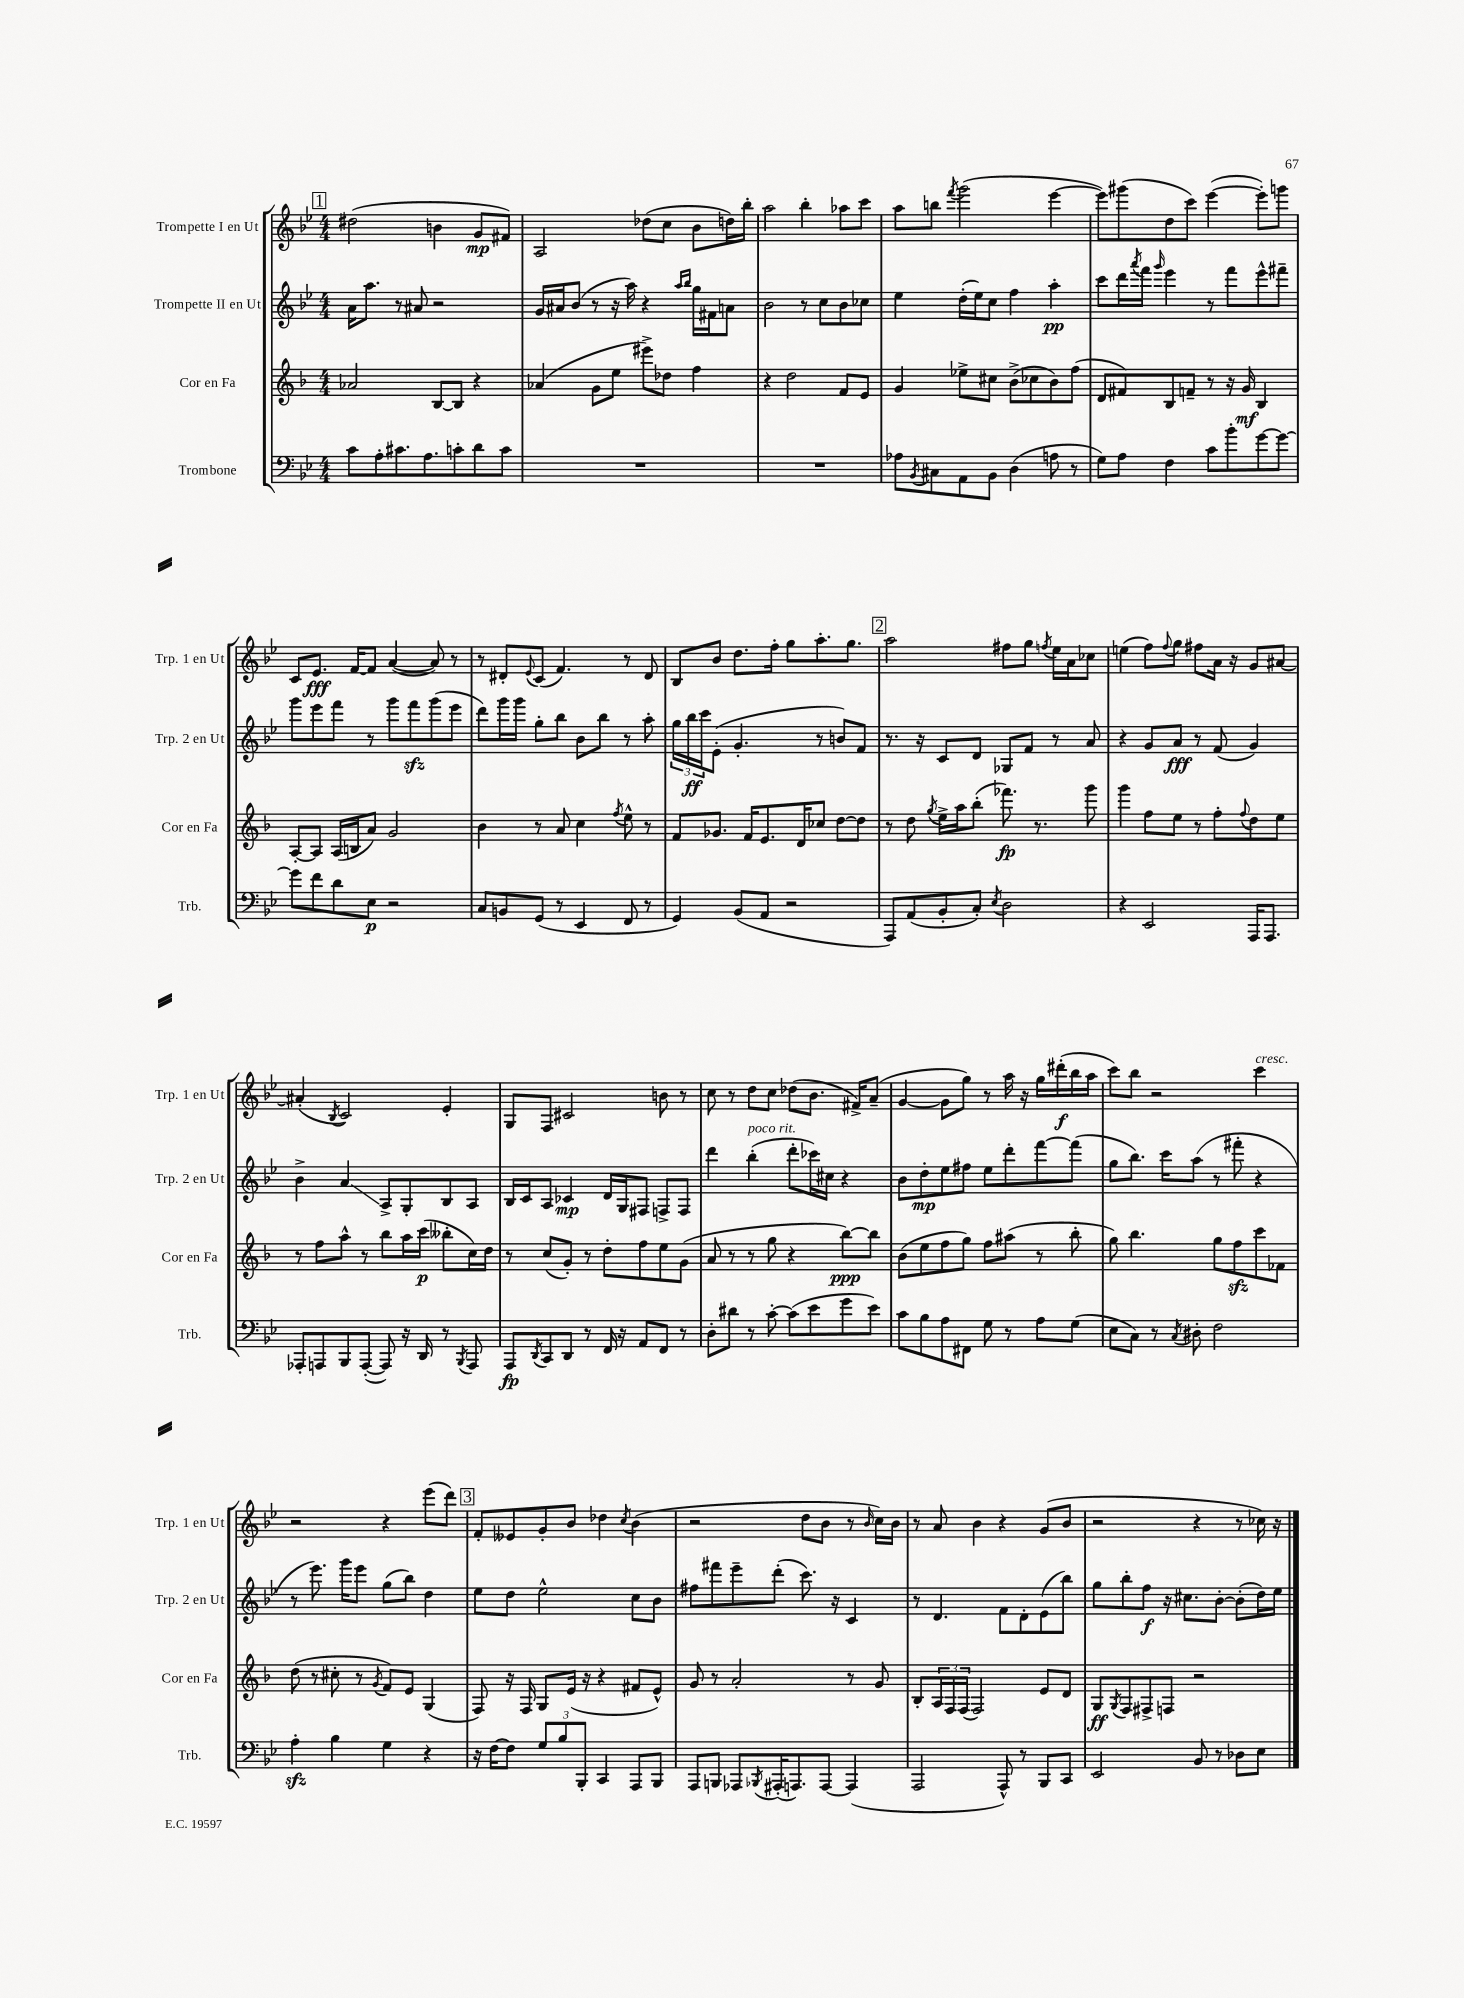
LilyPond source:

<<
\new StaffGroup <<
\new Staff = "s0" \with { instrumentName = "Trompette I en Ut" shortInstrumentName = "Trp. 1 en Ut" } {
    \clef treble \key bes \major \numericTimeSignature \time 4/4
    \mark \markup { \box "1" } dis''2( b'4 g'8\mp fis'8) |
    a2 des''8( c''8 bes'8 d''16) bes''16-. |
    a''2 bes''4-. aes''8 c'''8 |
    a''8 b''8 \acciaccatura { f'''8 } g'''2( ees'''4~ |
    ees'''8) gis'''8( d''8 c'''8) ees'''4~( ees'''8-.) g'''8 |
    c'8 ees'8.\fff f'16~ f'8 a'4~( a'8) r8 |
    r8 dis'8-. \appoggiatura { ees'8 } c'8( f'4.) r8 dis'8 |
    bes8 bes'8 d''8. f''16-. g''8 a''8.-. g''8. |
    \mark \markup { \box "2" } a''2 fis''8 g''8 \acciaccatura { f''8 } ees''16 a'16 ces''8 |
    e''4( f''8) \appoggiatura { f''8 } g''8 fis''8 a'16 r16 g'8 ais'8~ |
    ais'4-.( \acciaccatura { bes8 } c'2) ees'4-. |
    g8 f8 cis'2 b'8 r8 |
    c''8 r8 d''8 c''8 des''8( bes'8. fis'16->) a'8--( |
    g'4~ g'8 g''8) r8 a''16 r16 g''16 dis'''16-.\f( bes''16 a''16 |
    c'''8) bes''8 r2 c'''4^\markup { \italic "cresc." } |
    r2 r4 ees'''8( d'''8) |
    \mark \markup { \box "3" } f'8-. eeses'8 g'8-. bes'8 des''4 \acciaccatura { c''8 } bes'4( |
    r2 d''8 bes'8 r8 \grace { bes'16 } c''16) bes'16 |
    r8 a'8 bes'4 r4 g'8( bes'8 |
    r2 r4 r8 ces''16) r16 \bar "|." |
}
\new Staff = "s1" \with { instrumentName = "Trompette II en Ut" shortInstrumentName = "Trp. 2 en Ut" } {
    \clef treble \key bes \major \numericTimeSignature \time 4/4
    \mark \markup { \box "1" } a'16 a''8. r8 ais'8 r2 |
    g'16 ais'16 bes'8( r8 r16 a''16) r4 \grace { a''16 bes''16 } g''16 fis'16 a'8 |
    bes'2 r8 c''8 bes'8 ces''8 |
    ees''4 d''16-.( ees''16) c''8 f''4 a''4-.\pp |
    c'''8 d'''16 \acciaccatura { a'''8 } f'''16 \grace { g'''16 } ees'''4 r8 f'''8 ees'''8-^ fis'''8-- |
    g'''8 ees'''8 f'''8 r8 g'''8 f'''8\sfz g'''8( ees'''8 |
    d'''8) g'''16 g'''16 g''8-. bes''8 bes'8 bes''8 r8 a''8-. |
    \tuplet 3/2 { g''16 bes''16\ff c'''16 } ees'8-.( g'4.-. r8 b'8) f'8 |
    \mark \markup { \box "2" } r8. r16 c'8 d'8 ges8 f'8 r8 a'8 |
    r4 g'8 a'8\fff r8 f'8( g'4) |
    bes'4-> a'4\glissando a8-> g8-. bes8 a8 |
    bes16 c'16 a8 ces'4\mp d'16 g16 fis8 f8-> f8 |
    d'''4 bes''4-.^\markup { \italic "poco rit." }( d'''8-. ces'''16) cis''16 r4 |
    bes'8 d''8-.\mp ees''8 fis''8 ees''8 d'''8-. f'''8~ f'''8( |
    g''8 bes''8.) c'''16 a''8( r8 fis'''8-. r4 |
    r8 ees'''8.) g'''16 ees'''8 g''8( bes''8) d''4 |
    \mark \markup { \box "3" } ees''8 d''8 ees''2-^ c''8 bes'8 |
    fis''8 fis'''8 ees'''8-- d'''8-.( c'''8.) r16 c'4 |
    r8 d'4. f'8 d'8-. ees'8( bes''8) |
    g''8 bes''8-. f''8\f r16 cis''8. bes'8~-. bes'8-.( d''16) ees''16 \bar "|." |
}
\new Staff = "s2" \with { instrumentName = "Cor en Fa" shortInstrumentName = "Cor en Fa" } {
    \clef treble \key f \major \numericTimeSignature \time 4/4
    \mark \markup { \box "1" } aes'2 bes8~ bes8 r4 |
    aes'4( g'8 e''8 eis'''8->) des''8 f''4 |
    r4 d''2 f'8 e'8 |
    g'4 ees''8-> cis''8 bes'8->( ces''8 bes'8) f''8( |
    d'8 fis'8) bes8 f'8-- r8 r16 g'16\mf bes4 |
    a8~-. a8 a16( b16 a'8) g'2 |
    bes'4 r8 a'8 c''4 \acciaccatura { f''8 } e''8-^ r8 |
    f'8 ges'8. f'16 e'8. d'16 ces''8 d''8~ d''8 |
    \mark \markup { \box "2" } r8 d''8 \acciaccatura { g''8 } e''16-> a''16 bes''8-.( fes'''8.\fp) r8. g'''8 |
    g'''4 f''8 e''8 r8 f''8-. \appoggiatura { f''8 } d''8 e''8 |
    r8 f''8 a''8-^ r8 bes''8 a''16 c'''16\p( beses''8-. c''16) d''16 |
    r8 c''8( g'8-.) r8 d''8-. f''8 e''8 g'8( |
    a'8 r8 r8 g''8 r4 bes''8~\ppp) bes''8 |
    bes'8( e''8 f''8 g''8) f''8 ais''8( r8 bes''8-. |
    g''8) bes''4. g''8 f''8\sfz c'''8 fes'8 |
    d''8( r8 cis''8-. r8 \acciaccatura { g'8 } f'8) e'8 g4( |
    \mark \markup { \box "3" } f8) r16 f16 g8 e'16( r16 r4 fis'8 e'8-^) |
    g'8 r8 a'2-. r8 g'8 |
    bes8-. \tuplet 3/2 { a16 f16 f16( } f2) e'8 d'8 |
    g8\ff \acciaccatura { g8 } f8 fis8-> f8 r2 \bar "|." |
}
\new Staff = "s3" \with { instrumentName = "Trombone" shortInstrumentName = "Trb." } {
    \clef bass \key bes \major \numericTimeSignature \time 4/4
    \mark \markup { \box "1" } c'8 a8-. cis'8. a8. c'8-. d'8 c'8 |
    R1 |
    R1 |
    aes8 \acciaccatura { bes,8 } cis8 a,8 bes,8 d4( a8 r8 |
    g8) a8 f4 c'8 bes'8-. g'8~ g'8~ |
    g'8 f'8 d'8 ees8\p r2 |
    c8 b,8 g,8( r8 ees,4 f,8 r8 |
    g,4) bes,8( a,8 r2 |
    \mark \markup { \box "2" } a,,8) a,8( bes,8-. c8-.) \acciaccatura { ees8 } d2 |
    r4 ees,2 a,,16 a,,8. |
    aes,,8-. a,,8 bes,,8 a,,8~-.( a,,8) r16 d,16 r8 \acciaccatura { bes,,8 } a,,8 |
    a,,8\fp \acciaccatura { d,8 } c,8 d,8 r8 f,16 r16 a,8 f,8 r8 |
    d8-. dis'8 r8 c'8~-. c'8( ees'8 g'8 ees'8) |
    c'8 bes8 a8 fis,8 g8 r8 a8 g8( |
    ees8 c8) r8 \acciaccatura { c8 } dis8-. f2 |
    a4-.\sfz bes4 g4 r4 |
    \mark \markup { \box "3" } r16 f16~ f8 \tuplet 3/2 { g8 bes8 bes,,8-. } c,4 a,,8 bes,,8 |
    a,,8 b,,8 aes,,8 \acciaccatura { bes,,8 } ais,,16-.( a,,8.) a,,8~ a,,4( |
    a,,2 a,,8-^) r8 bes,,8 c,8 |
    ees,2 bes,8 r8 des8 ees8 \bar "|." |
}
>>
>>
\layout { \context { \Score \remove "Bar_number_engraver" } }
